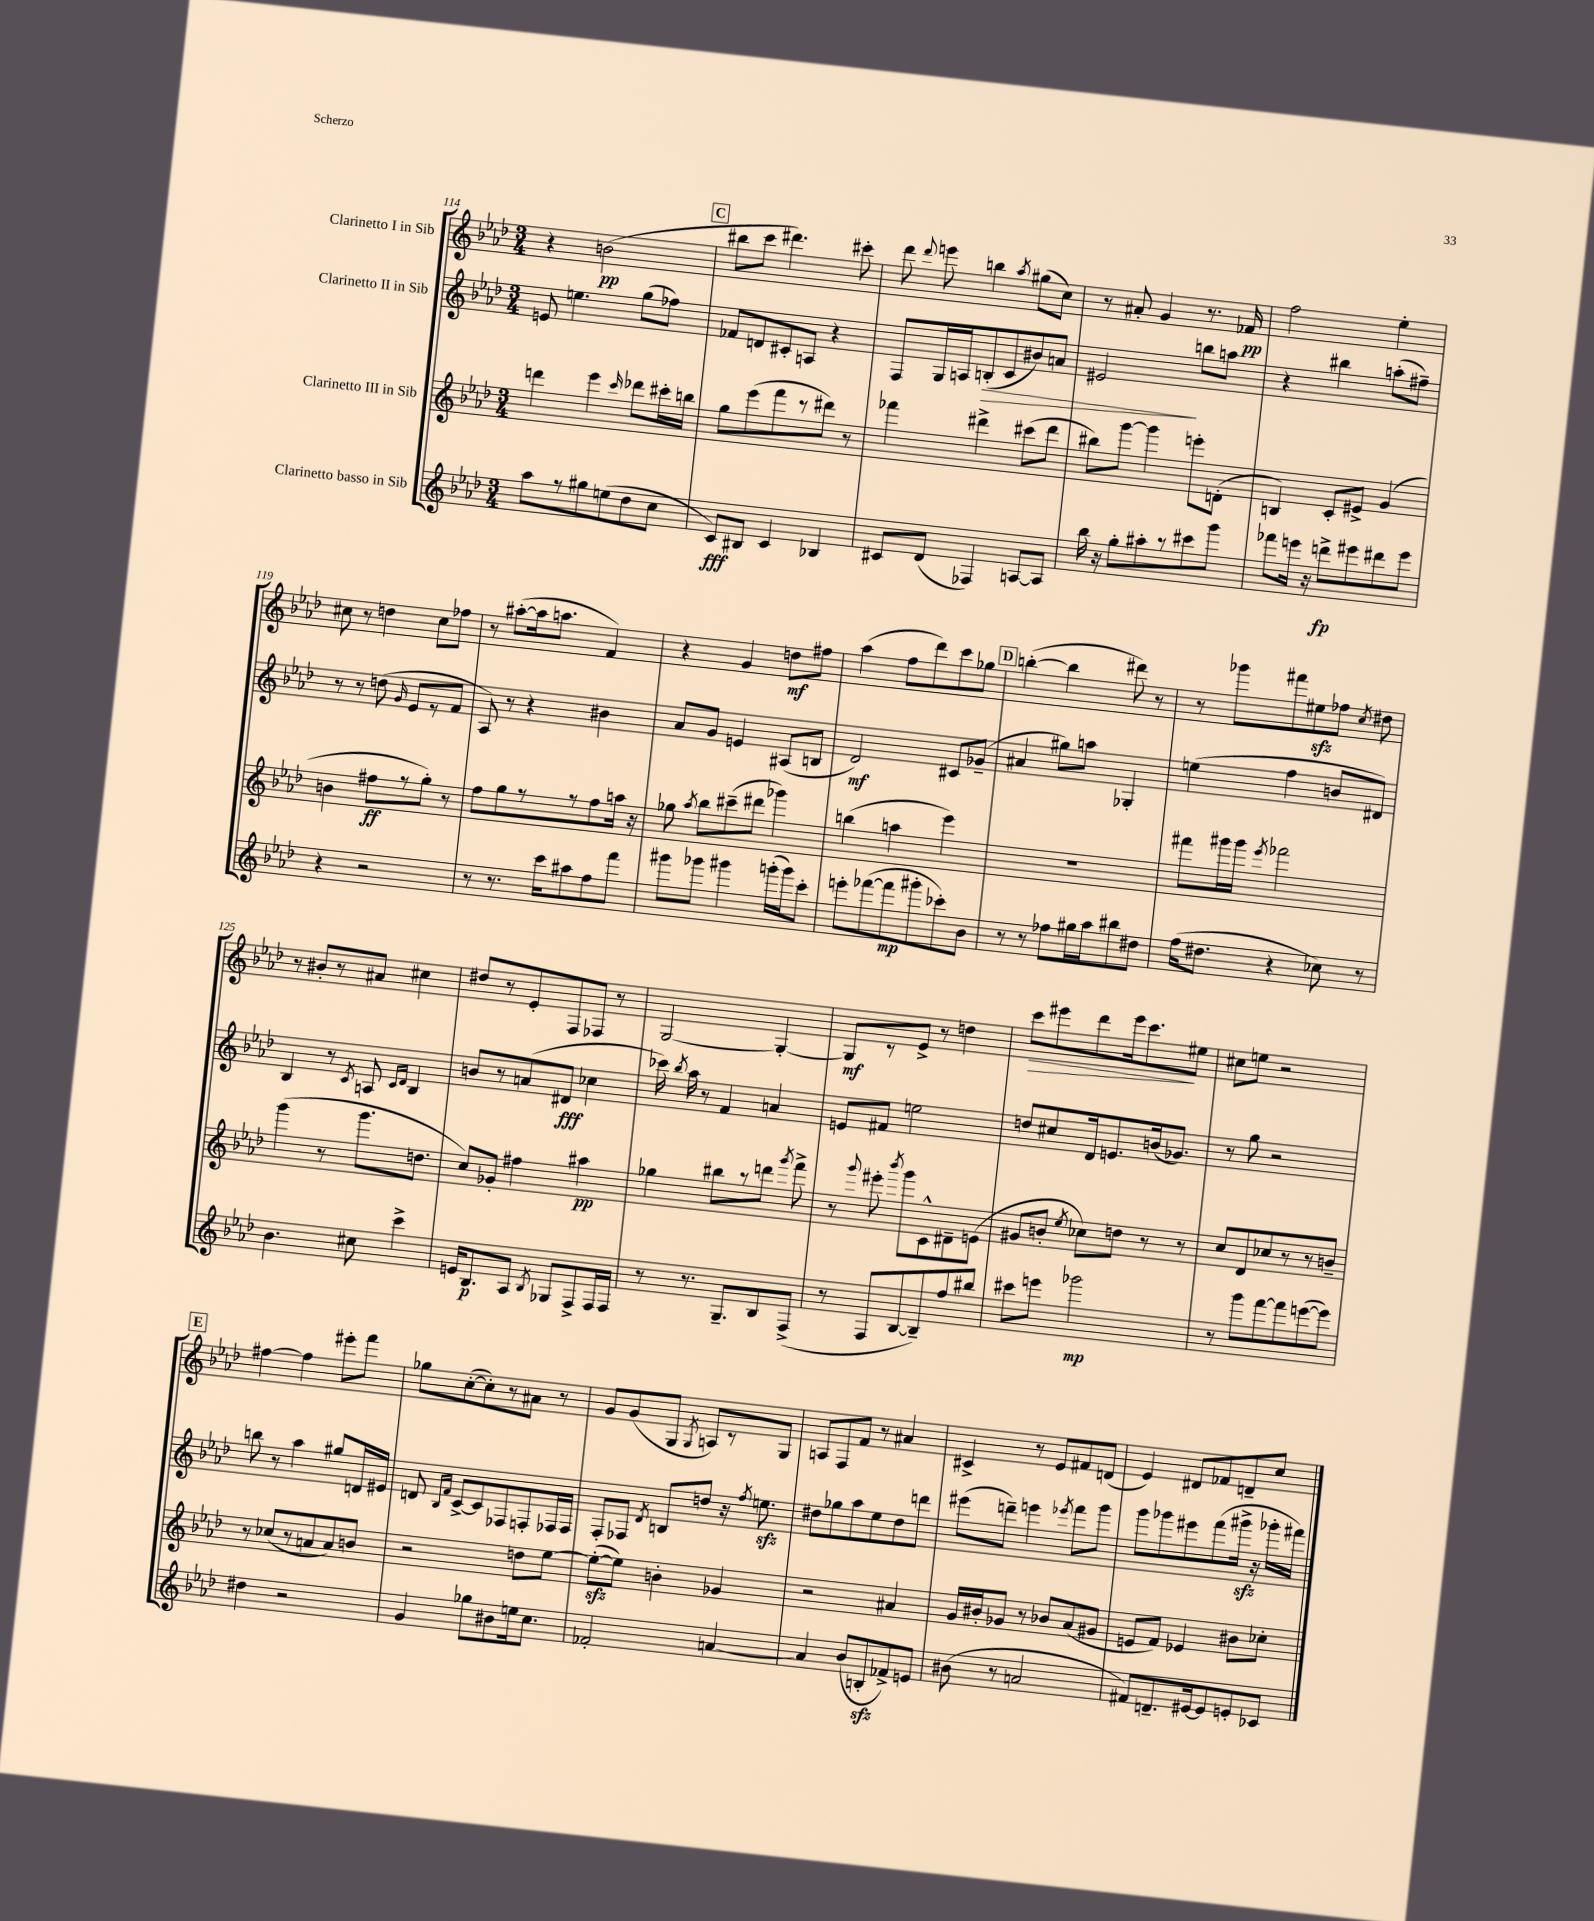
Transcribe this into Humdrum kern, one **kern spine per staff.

**kern	**dynam	**kern	**dynam	**kern	**dynam	**kern	**dynam
*part4	*part4	*part3	*part3	*part2	*part2	*part1	*part1
*staff4	*staff4	*staff3	*staff3	*staff2	*staff2	*staff1	*staff1
*I"Clarinetto basso in Sib	*	*I"Clarinetto III in Sib	*	*I"Clarinetto II in Sib	*	*I"Clarinetto I in Sib	*
*clefG2	*	*clefG2	*	*clefG2	*	*clefG2	*
*k[b-e-a-d-]	*	*k[b-e-a-d-]	*	*k[b-e-a-d-]	*	*k[b-e-a-d-]	*
*M3/4	*	*M3/4	*	*M3/4	*	*M3/4	*
=114	=114	=114	=114	=114	=114	=114	=114
8aa-\L	.	4dddn\	.	8en/	.	4r	.
8r	.	.	.	4.een\	.	.	.
8gg#X\	.	4eee-\	.	.	.	(2bn\	pp
(8een\	.	.	.	.	.	.	.
.	.	16qqccc/	.	.	.	.	.
8dd-\	.	8ddd-X\L	.	(8gg\L	.	.	.
8cc\J	.	16ccc#X'\L	.	8ff-X\J)	.	.	.
.	.	16bbn\JJ	.	.	.	.	.
!!LO:REH:place=s1:t=C
=115	=115	=115	=115	=115	=115	=115	=115
8c/L)	fff	8gg\L	.	8f-X/L	.	8bb#X\L	.
8B#X/J	.	(8eee-\	.	8dn/	.	8ccc\J	.
4c/	.	8fff\	.	8c#X'/	.	4.ddd#X\)	.
.	.	8r	.	8An/J	.	.	.
4B-X/	.	8ddd#X\J)	.	4r	.	.	.
.	.	8r	.	.	.	8ccc#X'\	.
=116	=116	=116	=116	=116	=116	=116	=116
8c#X/L	.	4fff-X\	.	8F/L	.	8ddd-\	.
.	.	.	.	.	.	8qqddd-/	.
(8d-/J	.	.	.	16G/L	.	8eeen\	.
.	.	.	.	16An/J	.	.	.
!	!	!	!	!	!LO:HP:b	!	!
4F-X/)	.	4ddd#X^\	.	(8Bn'/	>	4bbn\	.
.	.	.	.	8c/	.	.	.
.	.	.	.	.	.	8qaa-/	.
[8An/L	.	(8ccc#X\L	.	8b#X/)	.	(8gg#X\L	.
8A/J]	.	8ddd#\J	.	8an/J	.	8cc\J)	.
=117	=117	=117	=117	=117	=117	=117	=117
16bb-\	.	8bb#X\L)	.	2e#X/	.	8r	.
16r	.	.	.	.	.	.	.
8gg'\L	.	[8ggg\J	.	.	.	8a#X'/	.
8aa#X'\	.	4ggg\]	.	.	.	4g/	.
8r	.	.	.	.	.	.	.
8ccc#X\	.	8eeen'\L	.	8bbn\L	]	8.r	.
8ggg\J	.	(8dn'\J	.	8aan\J	.	.	.
.	.	.	.	.	.	16f-X/	pp
=118	=118	=118	=118	=118	=118	=118	=118
8fff-X\L	.	4Bn/)	.	4r	.	2ff\	.
16eeen\Jk	.	.	.	.	.	.	.
16r	.	.	.	.	.	.	.
8dddn^\L	fp	8c'/L	.	4bb#X\	.	.	.
8eee#X\	.	8e#X^/J	.	.	.	.	.
8ddd#X\	.	(4g/	.	(8aan'\L	.	4ee-'\	.
8eee#\J	.	.	.	8ff#X~\J)	.	.	.
!!LO:LB:g=z
=119	=119	=119	=119	=119	=119	=119	=119
4r	.	4bn\	.	8r	.	8cc#X\	.
.	.	.	.	8r	.	8r	.
2r	.	8ff#X\L	ff	(8ddn\	.	4ddn\	.
.	.	.	.	16qqg/	.	.	.
.	.	8r	.	8e-/L	.	.	.
.	.	8gg'\J)	.	8r	.	8cc#\L	.
.	.	8r	.	8f/J	.	8ff-X\J	.
=120	=120	=120	=120	=120	=120	=120	=120
8r	.	8ff\L	.	8A-/)	.	8r	.
8.r	.	8gg\	.	8r	.	([8aa#X'\L	.
.	.	8r	.	4r	.	16aa#\k]	.
16ccc\KL	.	.	.	.	.	8.aan\J	.
8aa#X\	.	8r	.	.	.	.	.
8ff\	.	8ff\	.	4b#X\	.	4f/)	.
8fff\J	.	16aan\Jk	.	.	.	.	.
.	.	16r	.	.	.	.	.
=121	=121	=121	=121	=121	=121	=121	=121
8ggg#X\L	.	8gg-X\	.	8a-/L	.	4r	.
.	.	8qaa-/	.	.	.	.	.
8ggg-X\J	.	8bb-\L	.	8g/J	.	.	.
4ggg#X\	.	(8ccc#X~\	.	4en/	.	4g/	.
.	.	8ddd#X\J	.	.	.	.	.
(16gggn'\LL	.	4ggg-X\)	.	(8A#X/L	.	8ddn\L	mf
16ggg\J)	.	.	.	.	.	.	.
8ccc'\J	.	.	.	8Bn/J	.	8ff#X\J	.
=122	=122	=122	=122	=122	=122	=122	=122
8eeen'\L	.	(4bbn\	.	2d-/)	mf	(4aa-\	.
([8fff-X\	.	.	.	.	.	.	.
8fff-\]	mp	4aan\	.	.	.	8ff\L	.
8ggg#X'\	.	.	.	.	.	8ddd-\)	.
8ccc-X'\)	.	4eee-\)	.	8c#X/L	.	8ccc\	.
8b-\J	.	.	.	(8g-X~/J	.	8gg-X\J	.
!!LO:REH:place=s1:t=D
=123	=123	=123	=123	=123	=123	=123	=123
8r	.	2.r	.	4a#X/	.	([4bbn'\	.
8r	.	.	.	.	.	.	.
8ff-X\L	.	.	.	8gg#X\L)	.	4bb\]	.
16gg#X\L	.	.	.	8aan\J	.	.	.
16aa-\J	.	.	.	.	.	.	.
8bb#X\	.	.	.	4G-X'/	.	8ddd#X\)	.
8dd#X\J	.	.	.	.	.	8r	.
=124	=124	=124	=124	=124	=124	=124	=124
(16ff\KL	.	8fff#X\L	.	(4een\	.	8r	.
8.dd#X\J	.	.	.	.	.	.	.
.	.	16ggg#X\L	.	.	.	8ggg-X\L	.
.	.	16ggg#\JJ	.	.	.	.	.
.	.	8qeee-/	.	.	.	.	.
4r	.	2fff-X\	.	4ff\	.	8fff#X\	.
.	.	.	.	.	.	8ee#Xzz\	.
8cc-X\)	.	.	.	8bn/L	.	8ff-X\J	.
.	.	.	.	.	.	8qcc/	.
8r	.	.	.	8d#X/J)	.	8dd#X\	.
!!LO:LB:g=z
=125	=125	=125	=125	=125	=125	=125	=125
4.b-\	.	(4ggg\	.	4B-/	.	8r	.
.	.	.	.	.	.	8b#X'/L	.
.	.	8r	.	8r	.	8r	.
.	.	.	.	8qc/	.	.	.
8cc#X\	.	8.ggg\L	.	8An/	.	8a#X/J	.
.	.	.	.	16qqc/LL	.	.	.
.	.	.	.	16qqd-/JJ	.	.	.
4ccc^\	.	.	.	4B-/	.	4cc#X\	.
.	.	8.ddn\J	.	.	.	.	.
=126	=126	=126	=126	=126	=126	=126	=126
16en/KL	.	8cc/L)	.	8bn/L	.	8dd#X/L	.
8.B-/	p	.	.	.	.	.	.
.	.	8g-X'/J	.	8r	.	8r	.
8A-/J	.	4ff#X\	.	(8an/	.	8e-'/	.
8qB-/	.	.	.	.	.	.	.
8G-X/L	.	.	.	8d#X/J	fff	8F/	.
8F^/	.	4aa#X\	pp	4cc-X\	.	8F-X/J	.
16F/L	.	.	.	.	.	8r	.
16F/JJ	.	.	.	.	.	.	.
=127	=127	=127	=127	=127	=127	=127	=127
8r	.	4gg-X\	.	16ccc-X\)	.	[2G/	.
.	.	.	.	8qbb-/	.	.	.
.	.	.	.	16aa-\	.	.	.
8.r	.	.	.	8r	.	.	.
.	.	8bb#X\L	.	4f/	.	.	.
8.G~/L	.	.	.	.	.	.	.
.	.	8r	.	.	.	.	.
8B-/	.	8dddn\J	.	4an/	.	4G'/_	.
.	.	8qggg/	.	.	.	.	.
(8F^/J	.	8fff^\	.	.	.	.	.
=128	=128	=128	=128	=128	=128	=128	=128
8r	.	8r	.	8en/L	.	8G/L]	mf
.	.	8qqggg/	.	.	.	.	.
8F/L	.	8eee#X'\	.	8f#X/J	.	8r	.
.	.	8qbbb-/	.	.	.	.	.
[8B-/	.	8ggg\L	.	2een\	.	8e-^/J	.
8B-~/])	.	8c^^\	.	.	.	8r	.
8ff/	.	8d#X~\	.	.	.	4ddn\	.
8bb#X/J	.	(8en\J	.	.	.	.	.
=129	=129	=129	=129	=129	=129	=129	=129
!	!	!	!	!	!	!	!LO:HP:b
8ccc#X\L	.	8g#X/L	.	8ddn/L	.	8ccc\L	>
8eeen\J	.	8bn'/J	.	8cc#X/	.	8eee#X\	.
.	.	8qee-/	.	.	.	.	.
2ggg-X\	mp	8cc-X\L)	.	16d-/k	.	8ddd-\	.
.	.	.	.	8.en/	.	.	.
.	.	8ddn\J	.	.	.	16eee#\k	.
.	.	.	.	.	.	8.ccc\	.
.	.	8r	.	(16bn/k	.	.	.
.	.	.	.	8.g-X/J)	.	.	.
.	.	8r	.	.	.	8ee#X\J	]
=130	=130	=130	=130	=130	=130	=130	=130
8r	.	8cc/L	.	8r	.	8cc#X\L	.
8ggg\L	.	8d-/	.	8gg\	.	8een\J	.
[8fff\	.	8cc-X/	.	2r	.	2r	.
8fff\]	.	8r	.	.	.	.	.
([8eeen\	.	8r	.	.	.	.	.
8eee\J])	.	8bn~/J	.	.	.	.	.
!!LO:LB:g=z
!!LO:REH:place=s1:t=E
=131	=131	=131	=131	=131	=131	=131	=131
4dd#X\	.	8r	.	8bbn\	.	[4ff#X\	.
.	.	(8cc-X/L	.	8r	.	.	.
2r	.	8r	.	4aa-\	.	4ff#\]	.
.	.	8an/	.	.	.	.	.
.	.	8a/)	.	8gg#X/L	.	8eee#X'\L	.
.	.	8bn/J	.	16dn/L	.	8fff\J	.
.	.	.	.	16e#X/JJ	.	.	.
=132	=132	=132	=132	=132	=132	=132	=132
4g/	.	2r	.	8dn/	.	8gg-X\L	.
.	.	.	.	16qqB-/LL	.	.	.
.	.	.	.	16qqf/JJ	.	.	.
.	.	.	.	[8c^/L	.	([8cc'\	.
8gg-X\L	.	.	.	8c/]	.	8cc'\])	.
8b#X\	.	.	.	8F-X/	.	8r	.
16een\k	.	8ddn\L	.	8Fn'/	.	8a#X\J	.
8.cc\J	.	.	.	.	.	.	.
.	.	[8ee-\J	.	16F-X/L	.	8r	.
.	.	.	.	16F-/JJ	.	.	.
=133	=133	=133	=133	=133	=133	=133	=133
2f-X'/	.	(8ee-zz'\L_	.	8F'/L	.	8g/L	.
.	.	8ee-\J])	.	8F-X/J	.	(8g/	.
.	.	.	.	8qd-/	.	.	.
.	.	4bn'\	.	8Bn/L	.	8G/J	.
.	.	.	.	.	.	8qG/	.
.	.	.	.	8ddn/J	.	8An/L)	.
[4an/	.	4g-X/	.	16r	.	8r	.
.	.	.	.	8qff/	.	.	.
.	.	.	.	8.eenzz\	.	.	.
.	.	.	.	.	.	8G/J	.
=134	=134	=134	=134	=134	=134	=134	=134
4a/]	.	2r	.	8dd#X\L	.	8An/L	.
.	.	.	.	8gg-X\	.	8F/	.
(8b-/L	.	.	.	8aa-\	.	8f/J	.
8Bnzz'/	.	.	.	8ee-\	.	8r	.
8f-X^/)	.	4a#X/	.	8dd#\	.	4a#X/	.
8en/J	.	.	.	8dddn\J	.	.	.
=135	=135	=135	=135	=135	=135	=135	=135
(8b#X\	.	16g/LL	.	(8eee#X\L	.	4c#X^/	.
.	.	16b#X'/J	.	.	.	.	.
8r	.	8g-X/J	.	8dddn~\J)	.	.	.
2an/	.	8r	.	4eeen\	.	8r	.
.	.	8b-X/L	.	.	.	8e-/L	.
.	.	.	.	8qeee-X/	.	.	.
.	.	(8a-/	.	8fff\L	.	8f#X/	.
.	.	8g#X/J	.	8ggg\J	.	(8dn/J	.
=136	=136	=136	=136	=136	=136	=136	=136
8f#X/L)	.	8en/L	.	8ggg\L	.	4e-/)	.
8.dn~/	.	8f/J)	.	8ggg-X\	.	.	.
.	.	4e-X/	.	8eee#X\	.	8d#X/L	.
[16e#X/k	.	.	.	.	.	.	.
8e#/]	.	.	.	(8fff\	.	8f-X/	.
8en'/	.	8b#X\L	.	16ggg#Xzz^\Jk	.	8dn~/	.
.	.	.	.	16r	.	.	.
8c-X/J	.	8cc-X'\J	.	16ggg-X'\LL	.	8cc/J	.
.	.	.	.	16fff#X\JJ)	.	.	.
==	==	==	==	==	==	==	==
*-	*-	*-	*-	*-	*-	*-	*-
